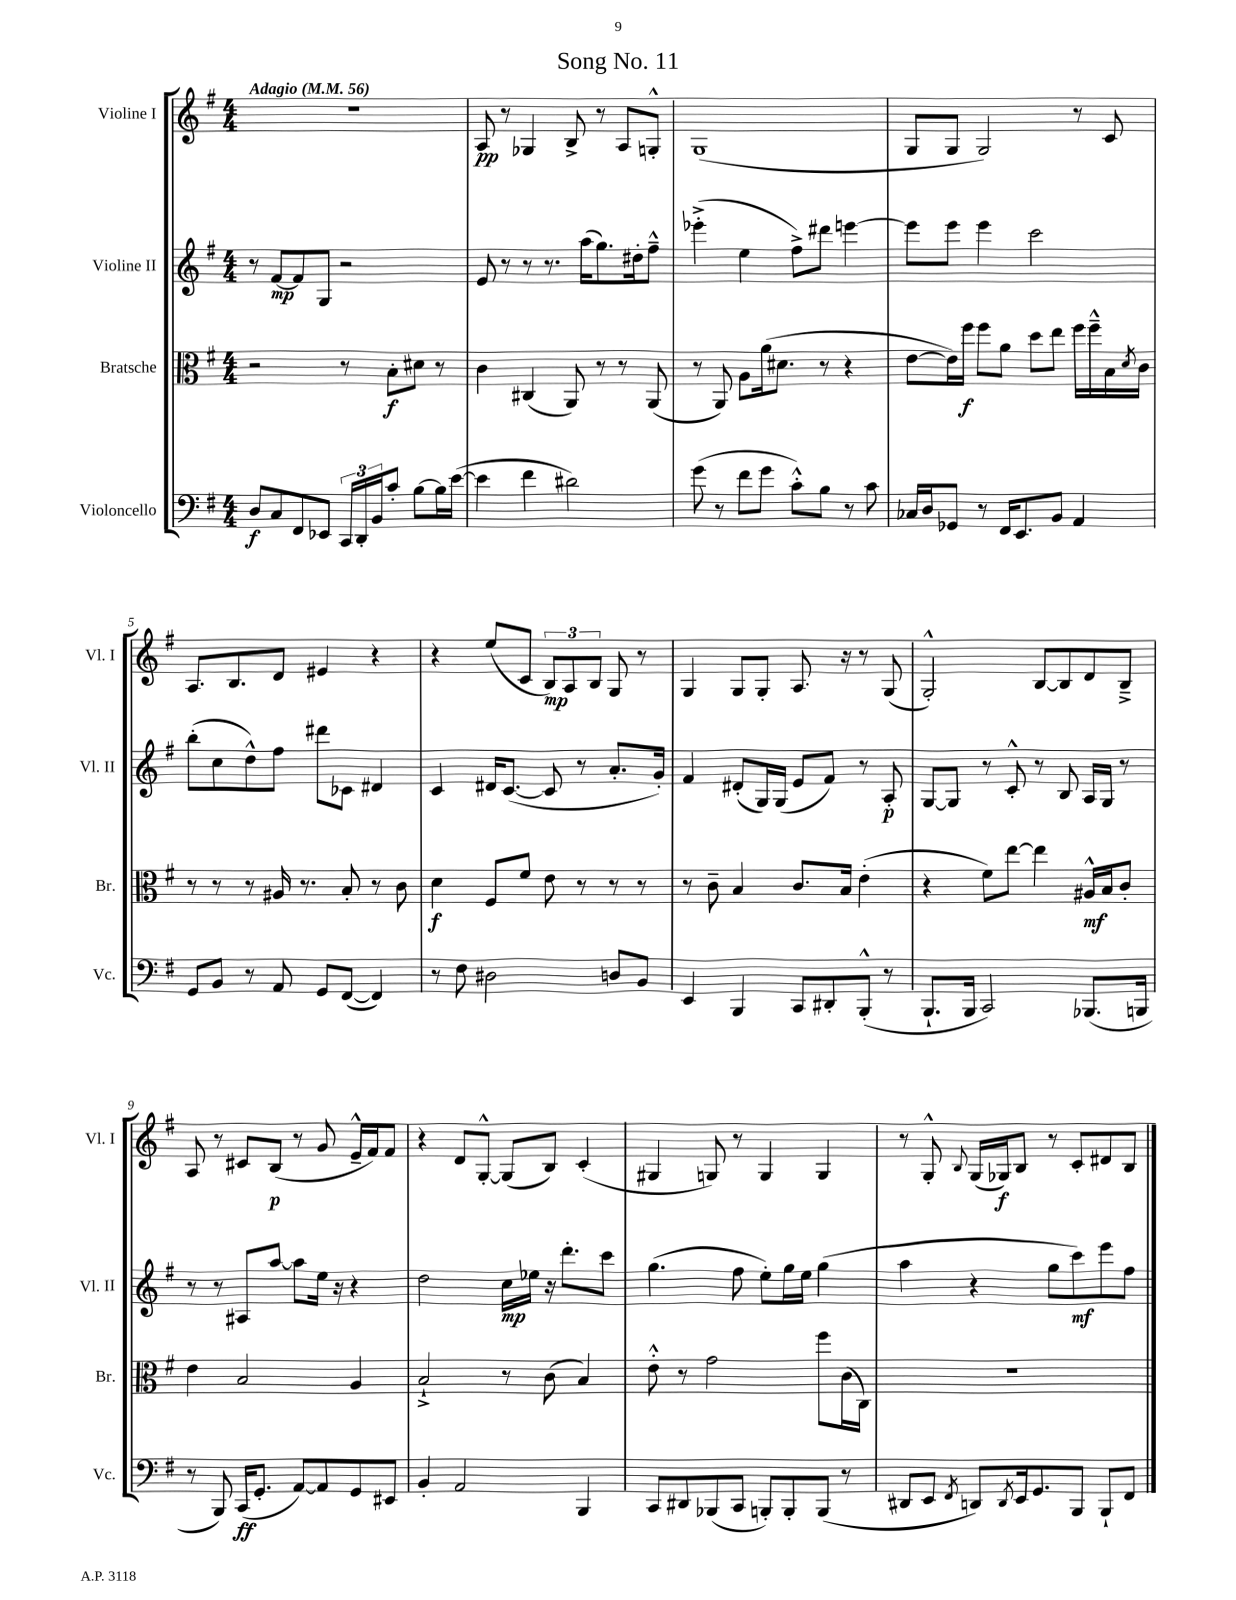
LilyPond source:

\header { title = "Song No. 11" }
<<
\new StaffGroup <<
\new Staff = "s0" \with { instrumentName = "Violine I" shortInstrumentName = "Vl. I" } {
    \clef treble \key g \major \numericTimeSignature \time 4/4 \tempo "Adagio" 4 = 56
    R1 |
    a8\pp r8 ges4 b8-> r8 a8 g8-.-^ |
    g1( |
    g8 g8 g2) r8 c'8 |
    a8. b8. d'8 eis'4 r4 |
    r4 e''8( c'8 \tuplet 3/2 { b8\mp) a8 b8 } g8 r8 |
    g4 g8 g8-. a8. r16 r8 g8( |
    g2-.-^) b8~ b8 d'8 b8---> |
    a8 r8 cis'8 b8\p( r8 g'8 e'16---^ fis'16) fis'8 |
    r4 d'8 g8~-.-^ g8( b8) c'4-.( |
    gis4 g8) r8 g4 g4 |
    r8 g8-.-^ \appoggiatura { b8 } g16( ges16\f) b8 r8 c'8-. dis'8 b8 \bar "|." |
}
\new Staff = "s1" \with { instrumentName = "Violine II" shortInstrumentName = "Vl. II" } {
    \clef treble \key g \major \numericTimeSignature \time 4/4
    r8 fis'8~\mp fis'8 g8 r2 |
    e'8 r8 r8 r8. a''16( g''8.) dis''16-. fis''8---^ |
    ees'''4-.->( e''4 fis''8->) dis'''8 e'''4~ |
    e'''8 e'''8 e'''4 c'''2 |
    b''8-.( c''8 d''8-^) fis''8 dis'''8 ces'8 dis'4 |
    c'4 dis'16 c'8.~( c'8 r8 a'8.-. g'16-.) |
    fis'4 dis'8-.( g16) g16( e'8 fis'8) r8 a8-.\p |
    g8~ g8 r8 c'8-.-^ r8 b8 a16 g16 r8 |
    r8 r8 ais8 a''8~ a''8 e''16 r16 r4 |
    d''2 c''16\mp ees''16 r16 d'''8.-. c'''8 |
    g''4.( fis''8 e''8-.) g''16 e''16 g''4( |
    a''4 r4 g''8 c'''8\mf) e'''8 fis''8 \bar "|." |
}
\new Staff = "s2" \with { instrumentName = "Bratsche" shortInstrumentName = "Br." } {
    \clef alto \key g \major \numericTimeSignature \time 4/4
    r2 r8 b8-.\f dis'8 r8 |
    c'4 cis4( a,8) r8 r8 a,8( |
    r8 a,8) a8 a'16( dis'8. r8 r4 |
    e'8~ e'16) fis''16\f fis''8 a'8 d''8 e''8 fis''16 fis''16---^ b16 \acciaccatura { d'8 } c'16 |
    r8 r8 r8 ais16 r8. b8-. r8 c'8 |
    d'4\f fis8 fis'8 e'8 r8 r8 r8 |
    r8 c'8-- b4 c'8. b16 e'4-.( |
    r4 fis'8) e''8~ e''4 ais16-^\mf b16 c'8-. |
    e'4 b2 a4 |
    b2-!-> r8 c'8( b4) |
    e'8-.-^ r8 g'2 fis''8 c'16( c16) |
    r1 \bar "|." |
}
\new Staff = "s3" \with { instrumentName = "Violoncello" shortInstrumentName = "Vc." } {
    \clef bass \key g \major \numericTimeSignature \time 4/4
    d8\f c8 fis,8 ees,8 \tuplet 3/2 { c,16 d,16-. b,16 } c'8-. b8~ b16 e'16~( |
    e'4 fis'4 dis'2) |
    g'8( r8 fis'8 g'8 c'8-.-^) b8 r8 c'8 |
    ces16 d16 ges,8 r8 fis,16 e,8. b,8 a,4 |
    g,8 b,8 r8 a,8 g,8 fis,8~( fis,4) |
    r8 fis8 dis2 d8 b,8 |
    e,4 b,,4 c,8 dis,8-. b,,8-.-^( r8 |
    b,,8.-! b,,16 c,2) bes,,8.( b,,16 |
    r8 b,,8) c,16\ff( g,8.-. a,8~) a,8 g,8 eis,8 |
    b,4-. a,2 b,,4 |
    c,8 dis,8 bes,,8( c,8 b,,8-.) b,,8-. b,,8( r8 |
    dis,8 e,8 \acciaccatura { fis,8 } d,8) \acciaccatura { d,8 } e,16 g,8. b,,8 b,,8-! fis,8 \bar "|." |
}
>>
>>
